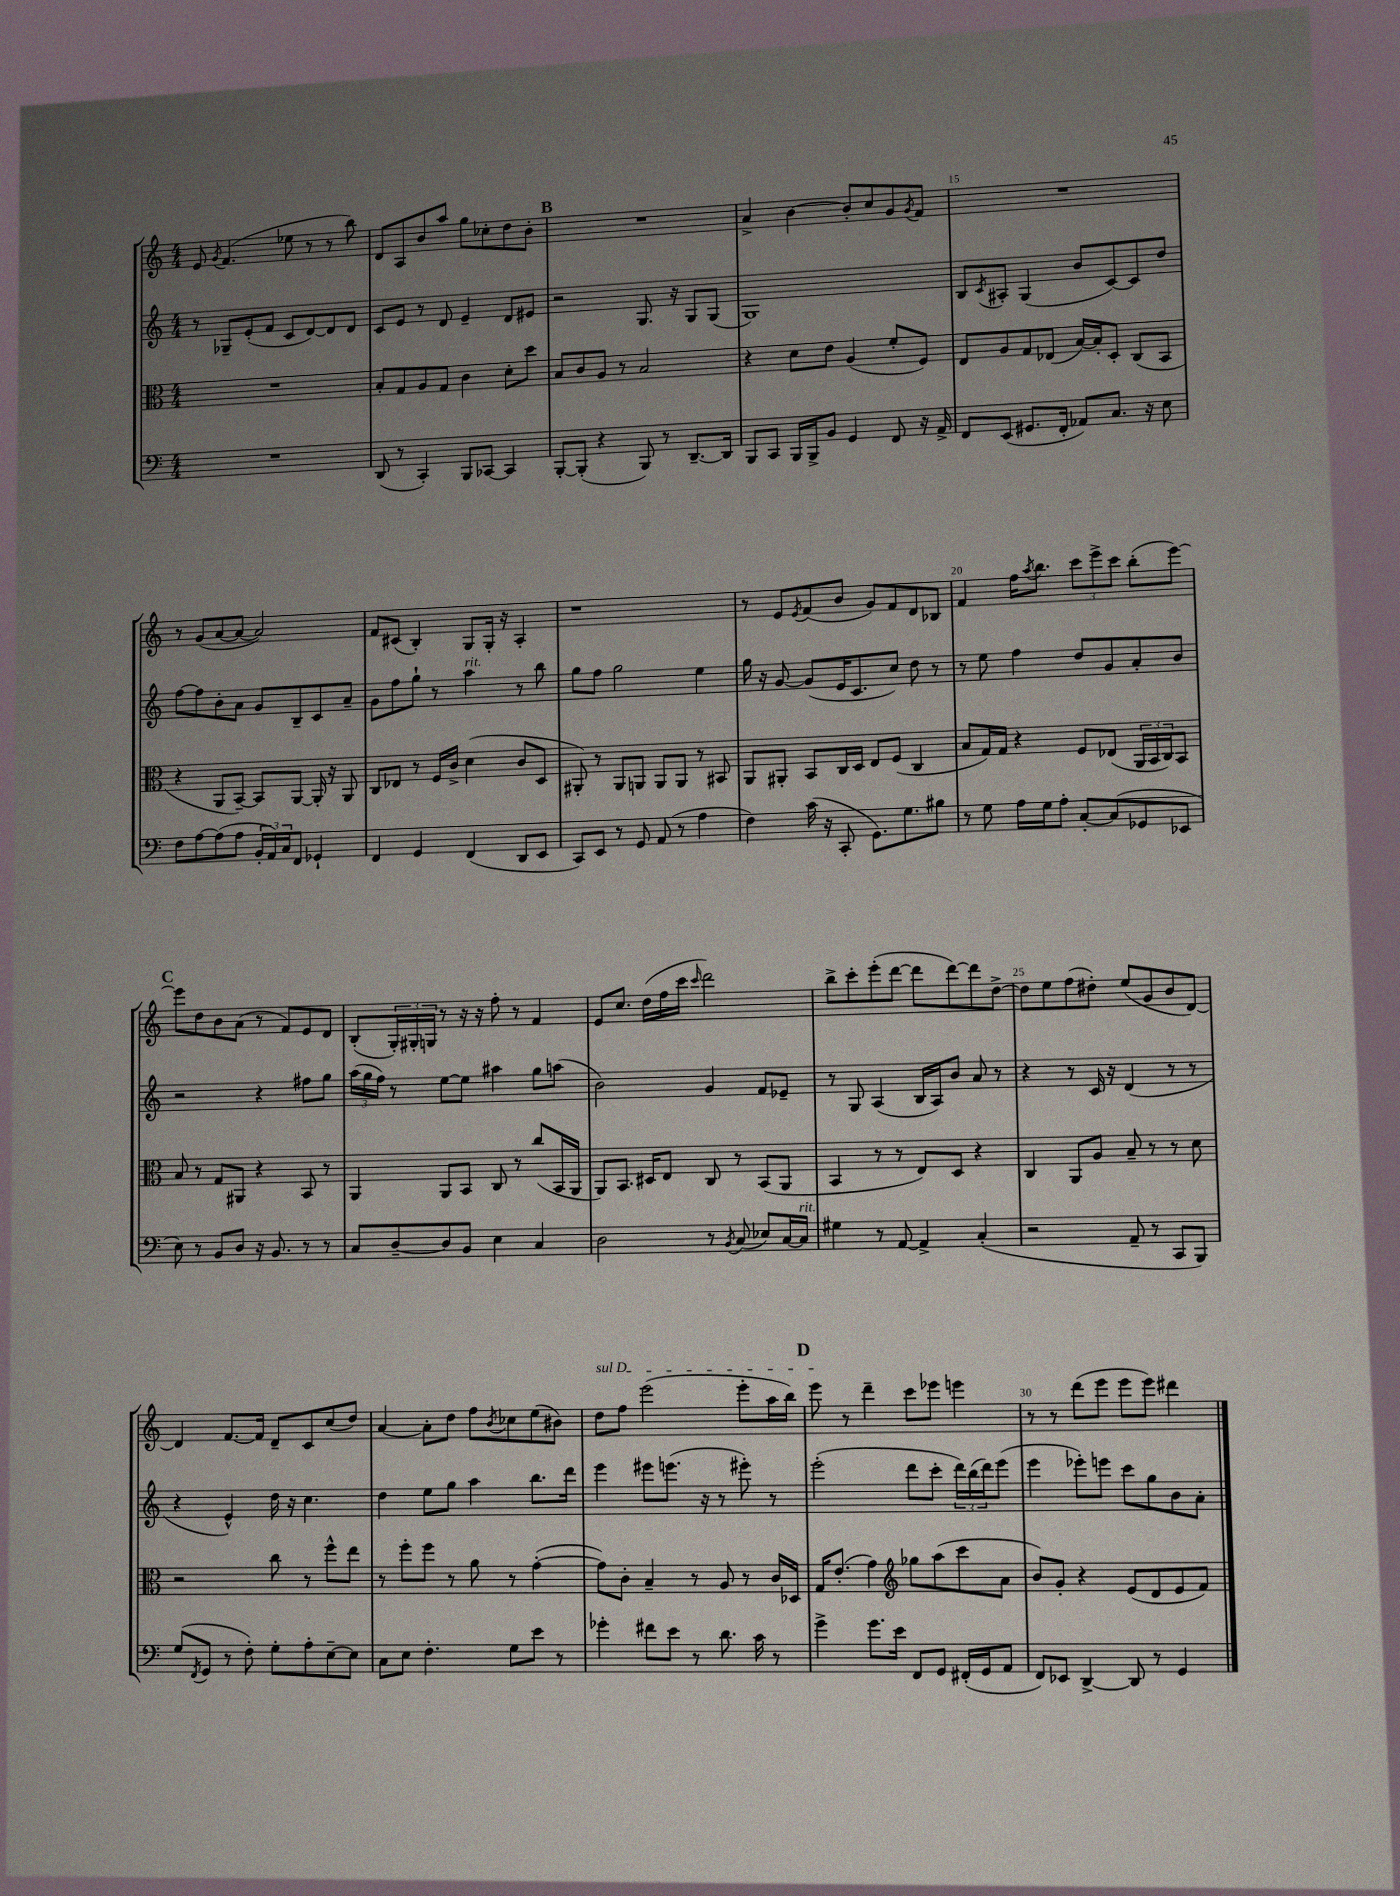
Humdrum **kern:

**kern	**kern	**kern	**kern
*staff4	*staff3	*staff2	*staff1
*clefF4	*clefC3	*clefG2	*clefG2
*k[]	*k[]	*k[]	*k[]
*M4/4	*M4/4	*M4/4	*M4/4
1r	1r	8r	8e/
.	.	.	8qg/
.	.	8G-~/L	(4.f/
.	.	(8e'/	.
.	.	8f/J	.
.	.	8c/L	8ee-\
.	.	[8d/)	8r
.	.	8d/]	8r
.	.	8d/J	8bb\)
=	=	=	=
(8DD/	8B'/L	8c/L	8d/L
8r	8G/	8e/J	8A/
4CC'/)	8A/	8r	8b/
.	8G/J	8d/	8aa/J
8BBB/L	4c\	4e~/	8gg\L
[8CC-/J	.	.	8cc-'\
4CC-/]	8d'\L	8d/L	8dd\
.	8dd\J	8e#/J	8b'\J
=	=	=	=
[8BBB'/L	8B/L	2r	1r
(8BBB'/]J	8c/	.	.
4r	8A/J	.	.
.	8r	.	.
8BBB/)	2B/	8.G/	.
8r	.	.	.
.	.	16r	.
[8.DD~/L	.	8G/L	.
.	.	(8G/J	.
16DD/]Jk	.	.	.
=	=	=	=
8BBB/L	4r	1G)	4a^/
8CC/J	.	.	.
16BBB/LL	8d\L	.	[4b\
16BBB^/J	.	.	.
8BB/J	8e\J	.	.
4GG/	(4A/	.	8b'/]L
.	.	.	8cc/
8FF/	8f'/L	.	8g/
.	.	.	8qg/
16r	8F/J)	.	8f/J
16AA^/	.	.	.
=	=	=	=
8FF/L	8E/L	8B/L	1r
.	.	8qc/	.
(8EE/J	8A/	8A#'/J	.
8.GG#/L	8G/	(4G/	.
.	(8E-/J	.	.
16FF'/Jk	.	.	.
8AA-/L)	[16B/LL)	8b/L	.
.	16B'/]J	.	.
8.C/J	8D'/J	[8c/)	.
.	(8C/L	8c/]	.
16r	.	.	.
8E\	8BB/J	8dd/J	.
=	=	=	=
8F\L	4r	[8ff\L	8r
[8A\	.	8ff\]	(8g/L
(8A\]	8AA/L	8b'\	[8a/
8A\J	[8BB~/J)	8a\J	8a/_J
24BB'/LL	8BB/]L	8g/L	2a/])
24AA/)	.	.	.
24C/J	.	.	.
8FF/J	[8AA/J	8B~/	.
4GG-`/	16AA'/]	8c/	.
.	16r	.	.
.	8AA/	8a~/J	.
=	=	=	=
4FF/	8C/L	8g\L	8f/L
.	8E-/J	8ff\	(8c#/J
4GG/	8r	8gg`\J	4B'/)
.	16F/LL	8r	.
.	16c^/JJ	.	.
(4FF/	(4d\	4aa\	8G/L
.	.	.	16G'/Jk
.	.	.	16r
8DD/L	8c/L	8r	4A'/
8EE/J	8D/J	8bb\	.
=	=	=	=
8CC/L)	8AA#'/)	8gg\L	1r
8EE/J	8r	8ff\J	.
8r	8AA#/L	2gg\	.
8GG/	8AA/J	.	.
(8AA/	8AA/L	.	.
8r	8AA/J	.	.
4A\	8r	4ee\	.
.	8BB#/	.	.
=	=	=	=
4F\)	8AA/L	16gg\	8r
.	.	16r	.
.	8AA#'/J	[8g/	8e/L
.	.	.	8qe/
(16c\	8BB/L	(8g/]L	(8f/
16r	.	.	.
8CC'/	16C/L	16e/K	8b/J
.	16D/JJ	8.c/	.
8.GG\L)	8E/L	.	8g/L)
.	(8F/J	8cc/J)	8f/
8.G\	.	.	.
.	4C/	8dd\	8d/
8B#\J	.	8r	8B-/J
=	=	=	=
8r	8B/L	8r	4f/
8G\	16G/L)	8ee\	.
.	16G/JJ	.	.
16A\LL	4r	4ff\	16ff\LK
.	.	.	8qaa/
16G\J	.	.	8.bb\J
8A'\J	.	.	.
[8C'/L	8F/L	8dd/L	12ccc\L
.	.	.	12eee^\
(8C/]	(8E-/J	8g/	.
.	.	.	12ccc\J
8GG-/	24AA/LL	8a'/	(8bb'\L
.	24BB/	.	.
.	24C/J)	.	.
8EE-/J	8BB/J	8b/J	[8eee\J)
=	=	=	=
8E\)	8B/	2r	8eee\]L
8r	8r	.	8dd\
8BB/L	8G/L	.	8b\
8D/J	8AA#/J	.	(8a\J
16r	4r	4r	8r
8.BB/	.	.	.
.	.	.	8f/L)
8r	8BB/	8ff#\L	8e/
8r	8r	8gg\J	8d/J
=	=	=	=
8C/L	4AA/	(24aa\LL	(8B'/L
.	.	24gg\	.
.	.	24ff\JJ)	.
[8D~/	.	8r	24G'/L)
.	.	.	24G#'/
.	.	.	24G/JJ
8D/]	8AA/L	[8ee\L	8r
8BB/J	8BB/J	8ee\]J	16r
.	.	.	16r
4E\	8C/	4aa#\	8ff'\
.	8r	.	8r
4C/	(8cc/L	8gg\L	4f/
.	16BB/L	(8aa\J	.
.	16AA/JJ	.	.
=	=	=	=
2D\	8AA/L)	2b\)	8e/L
.	8.BB/J	.	8.cc/J
.	16D#/LK	.	(16dd\LL
.	8E/J	.	16ff\
.	.	.	16ccc\JJ
.	.	.	16qqccc/
8r	8C/	4g/	2ddd\)
8qBB/	.	.	.
(8C/	8r	.	.
8E-/L)	(8BB/L	8f/L	.
[16C/L	8AA/J	8e-~/J	.
16C/]JJ	.	.	.
=	=	=	=
4G#\	4BB/	8r	8bb^\L
.	.	8G/	8ccc'\
8r	8r	(4A/	(8eee'\
[8AA/	8r	.	[8ddd\J
4AA^/]	8E/L)	16B/LL	8ddd\]L
.	.	16A/J)	.
.	8D/J	8b/J	[8ddd\)
(4C'/	4r	8a/	8ddd\]
.	.	8r	[8dd^\J
=	=	=	=
2r	4C/	4r	8dd\]L
.	.	.	8ee\
.	8AA/L	8r	(8ff\
.	8A/J	16c/	8dd#'\J)
.	.	16r	.
8AA~/	8B~/	(4d/	(8ee/L
8r	8r	.	8g/
8CC/L	8r	8r	8b/
8BBB/J)	8d\	8r	[8d/J)
=	=	=	=
(8G/L	2r	4r	4d/]
8qFF/	.	.	.
8GG/J	.	.	.
8r	.	4e^^/)	[8.f/L
8F'\)	.	.	.
.	.	.	16f/]Jk
8G'\L	8cc\	16dd\	8d~/L
.	.	16r	.
8A'\	8r	4.cc\	8c/
[8E~\	8ff^^\L	.	(8cc/
8E\]J	8ee\J	.	8dd/J)
=	=	=	=
8C\L	8r	4dd\	[4a/
8E\J	8ff'\L	.	.
4.F'\	8ff\J	8ee\L	8a'\]L
.	8r	8gg\J	8dd\J
.	8a\	4aa\	8ff\L
.	.	.	8qb/
8G\L	8r	.	8cc-\
8e\J	([4g'\	8.bb\L	(8ee\
8r	.	.	8b#\J)
.	.	16ddd\Jk	.
=	=	=	=
4g-'\	8g\]L)	4eee\	8dd\L
.	8c'\J	.	8ff\J
8f#\L	4B~/	8eee#\L	(2eee\
8e\J	.	(8.eee\J	.
8r	8r	.	.
.	.	16r	.
8.d\	8A/	8r	.
.	8r	8eee#'\)	8eee'\L
16c\	.	.	.
8r	16c/LL	8r	16aa\L
.	16D-/JJ	.	16bb\JJ)
=	=	=	=
4g^\	16G/LK	(2eee'\	8eee\
.	(8.e'/J	.	.
.	.	.	8r
8.g\L	4g\)	.	4ddd~\
16e\Jk	.	.	.
*	*clefG2	*	*
8FF/L	8gg-\L	8ddd\L	8ccc\L
8GG/J	(8aa\	8ccc'\J	8eee-\J
(16FF#'/LL	8ccc\	24ddd\LL)	4eee\
.	.	(24bb\	.
16GG/J	.	.	.
.	.	24ddd\J)	.
8AA/J	8a\J	(8eee\J	.
=	=	=	=
8FF/L)	8b/L)	4eee\	8r
8EE-/J	8g'/J	.	8r
[4DD^/	4r	8eee-'\L)	(8ddd\L
.	.	8eee\J	8eee\J
8DD/]	(8e/L	8ccc\L	8eee\L
8r	8d/	8gg\	8eee\J)
4GG/	8e/	8b\	4ddd#\
.	8f/J)	8a'\J	.
==	==	==	==
*-	*-	*-	*-
